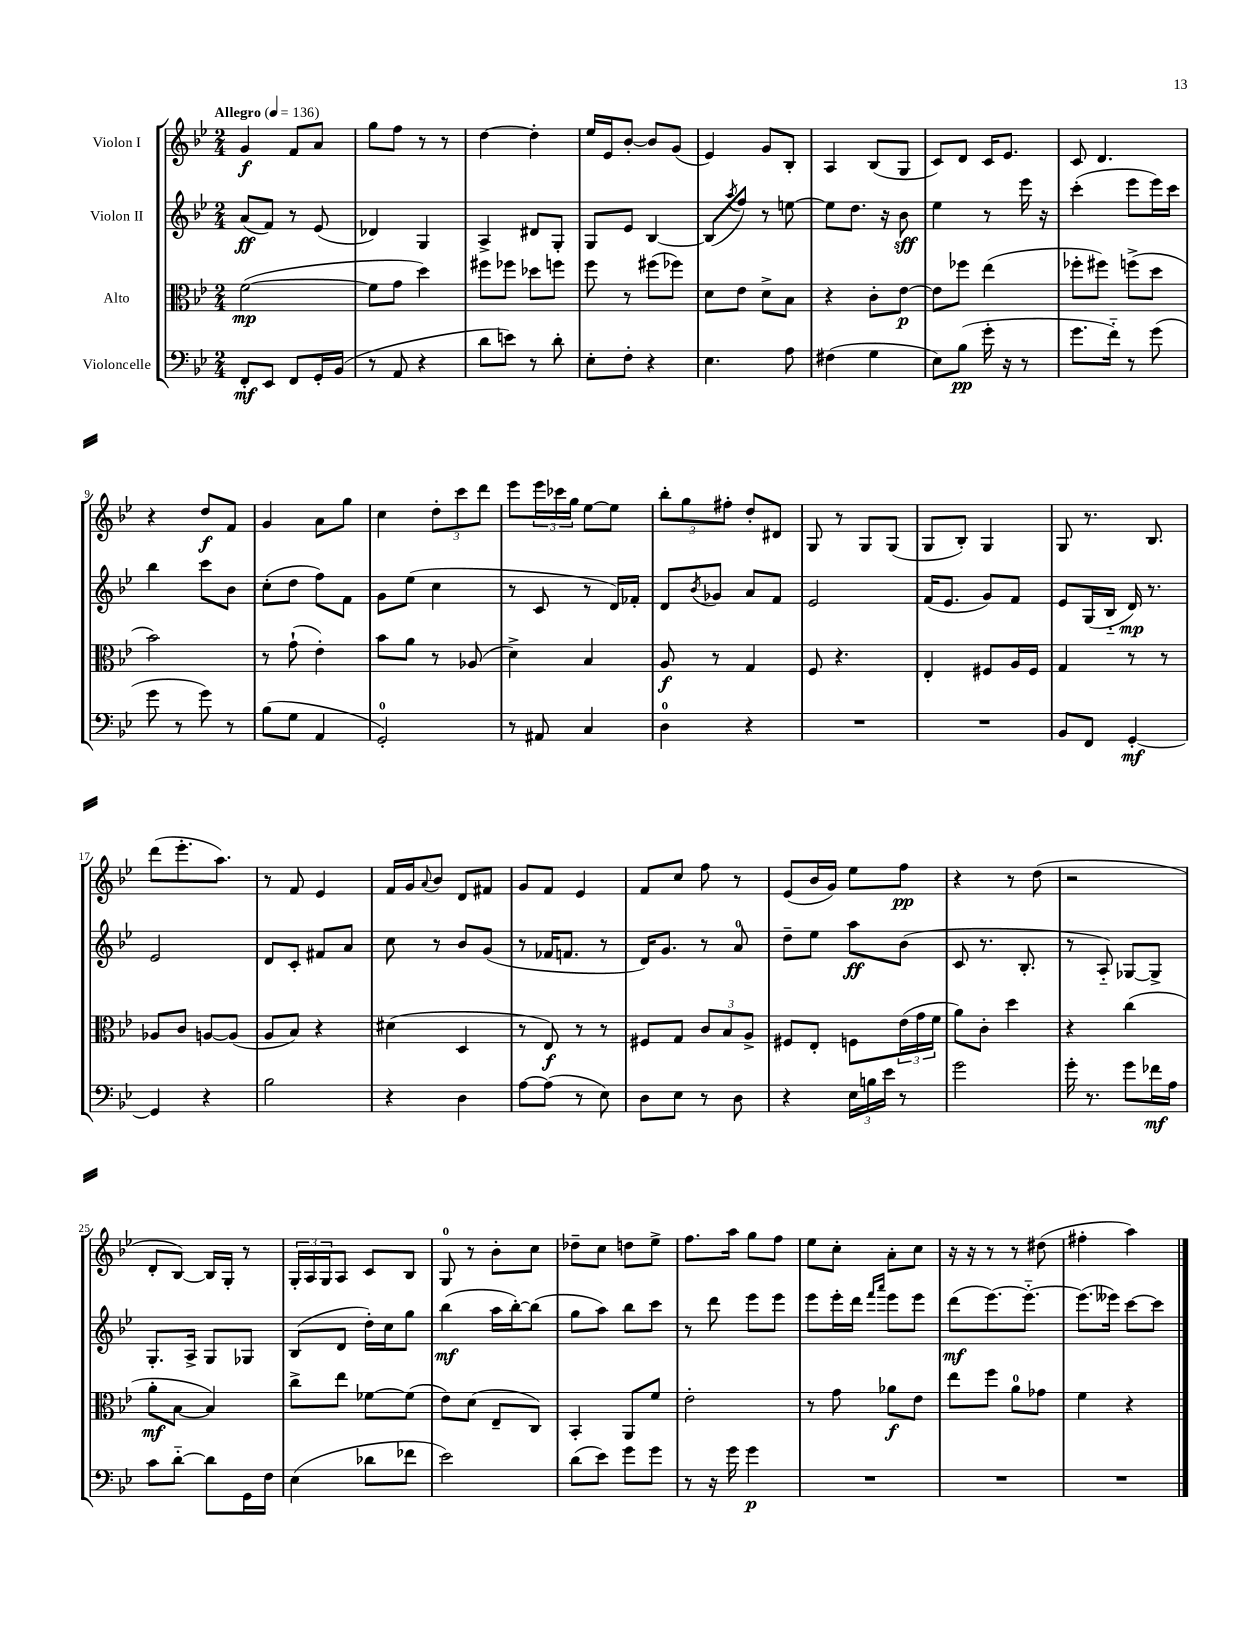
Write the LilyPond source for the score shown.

<<
\new StaffGroup <<
\new Staff = "s0" \with { instrumentName = "Violon I" } {
    \clef treble \key bes \major \numericTimeSignature \time 2/4 \tempo "Allegro" 4 = 136
    g'4\f f'8 a'8 |
    g''8 f''8 r8 r8 |
    d''4~ d''4-. |
    ees''16 ees'16 bes'8~-. bes'8 g'8( |
    ees'4) g'8 bes8-. |
    a4 bes8( g8 |
    c'8) d'8 c'16 ees'8. |
    c'8 d'4. |
    r4 d''8\f f'8 |
    g'4 a'8 g''8 |
    c''4 \tuplet 3/2 { d''8-. c'''8 d'''8 } |
    ees'''8 \tuplet 3/2 { ees'''16 ces'''16 g''16 } ees''8~ ees''8 |
    \tuplet 3/2 { bes''8-. g''8 fis''8-. } d''8-. dis'8 |
    g8 r8 g8 g8( |
    g8 bes8-.) g4 |
    g8 r8. bes8. |
    d'''8( ees'''8.-. a''8.) |
    r8 f'8 ees'4 |
    f'16 g'16 \appoggiatura { a'8 } bes'8 d'8 fis'8 |
    g'8 f'8 ees'4 |
    f'8 c''8 f''8 r8 |
    ees'8( bes'16 g'16) ees''8 f''8\pp |
    r4 r8 d''8( |
    r2 |
    d'8-. bes8~) bes16 g16-. r8 |
    \tuplet 3/2 { g16-. a16 g16 } a8 c'8 bes8 |
    g8-0 r8 bes'8-. c''8 |
    des''8-- c''8 d''8 ees''8-> |
    f''8. a''16 g''8 f''8 |
    ees''8 c''8-. a'8-. c''8 |
    r16 r16 r8 r8 dis''8( |
    fis''4-. a''4) \bar "|." |
}
\new Staff = "s1" \with { instrumentName = "Violon II" } {
    \clef treble \key bes \major \numericTimeSignature \time 2/4
    a'8\ff( f'8) r8 ees'8( |
    des'4) g4 |
    a4-> dis'8 g8-. |
    g8 ees'8 bes4~ |
    bes8( \acciaccatura { a''8 } f''8) r8 e''8~ |
    e''8 d''8. r16 bes'8\sff |
    ees''4 r8 ees'''16 r16 |
    c'''4-.( ees'''8 ees'''16) c'''16 |
    bes''4 c'''8 bes'8 |
    c''8-.( d''8 f''8) f'8 |
    g'8 ees''8( c''4 |
    r8 c'8 r8 d'16) fes'16-. |
    d'8 \acciaccatura { bes'8 } ges'8 a'8 f'8 |
    ees'2 |
    f'16( ees'8. g'8) f'8 |
    ees'8 g16( bes16-_ d'16\mp) r8. |
    ees'2 |
    d'8 c'8-. fis'8 a'8 |
    c''8 r8 bes'8 g'8( |
    r8 fes'16 f'8. r8 |
    d'16) g'8. r8 a'8-0 |
    d''8-- ees''8 a''8\ff bes'8( |
    c'8 r8. bes8.-. |
    r8 a8-_) ges8~ ges8-> |
    g8.-. a16-> g8 ges8 |
    bes8( d'8 d''16-.) c''16 g''8 |
    bes''4\mf( a''16 bes''16~-.) bes''8( |
    g''8 a''8) bes''8 c'''8 |
    r8 d'''8 ees'''8 ees'''8 |
    ees'''8 ees'''16-. d'''16 \grace { f'''16 a'''16 } ees'''8 ees'''8 |
    d'''8\mf( ees'''8.~) ees'''8.~-_ |
    ees'''8.( eeses'''16) c'''8~ c'''8 \bar "|." |
}
\new Staff = "s2" \with { instrumentName = "Alto" } {
    \clef alto \key bes \major \numericTimeSignature \time 2/4
    f'2~\mp( |
    f'8 g'8 d''4) |
    fis''8 fes''8 des''8 f''8 |
    f''8 r8 fis''8( fes''8) |
    d'8 ees'8 d'8-> bes8 |
    r4 c'8-. ees'8~\p |
    ees'8 fes''8 ees''4( |
    fes''8-. fis''8) f''8->( d''8 |
    bes'2) |
    r8 g'8-!( ees'4-.) |
    bes'8 a'8 r8 aes8( |
    d'4->) bes4 |
    a8\f r8 g4 |
    f8 r4. |
    ees4-. fis8 a16 fis16 |
    g4 r8 r8 |
    aes8 c'8 a8~ a8( |
    a8 bes8) r4 |
    dis'4( d4 |
    r8 ees8\f) r8 r8 |
    fis8 g8 \tuplet 3/2 { c'8 bes8 a8-> } |
    fis8 ees8-. f8 \tuplet 3/2 { ees'16( g'16 f'16 } |
    a'8) c'8-. d''4 |
    r4 c''4( |
    a'8-.\mf bes8~ bes4) |
    c''8-> ees''8 fes'8~ fes'8( |
    ees'8) d'8( ees8-- c8) |
    bes,4-. a,8 f'8 |
    ees'2-. |
    r8 g'8 aes'8\f ees'8 |
    ees''8 f''8 a'8-0 ges'8 |
    f'4 r4 \bar "|." |
}
\new Staff = "s3" \with { instrumentName = "Violoncelle" } {
    \clef bass \key bes \major \numericTimeSignature \time 2/4
    f,8-.\mf ees,8 f,8 g,16-. bes,16( |
    r8 a,8 r4 |
    d'8 e'8) r8 d'8-. |
    ees8-. f8-. r4 |
    ees4. a8 |
    fis4( g4 |
    ees8) bes8\pp( g'16-. r16 r8 |
    g'8. f'16-_) r8 g'8( |
    g'8 r8 g'8) r8 |
    bes8( g8 a,4 |
    g,2-0-.) |
    r8 ais,8 c4 |
    d4-0 r4 |
    R2 |
    R2 |
    bes,8 f,8 g,4~-.\mf |
    g,4 r4 |
    bes2 |
    r4 d4 |
    a8~ a8( r8 ees8) |
    d8 ees8 r8 d8 |
    r4 \tuplet 3/2 { ees16 b16 ees'16 } r8 |
    g'2 |
    g'16-. r8. g'8 fes'16\mf a16 |
    c'8 d'8~-_ d'8 g,16 f16 |
    ees4( des'8 fes'8 |
    ees'2) |
    d'8( ees'8) g'8 g'8 |
    r8 r16 g'16 g'4\p |
    R2 |
    R2 |
    R2 \bar "|." |
}
>>
>>
